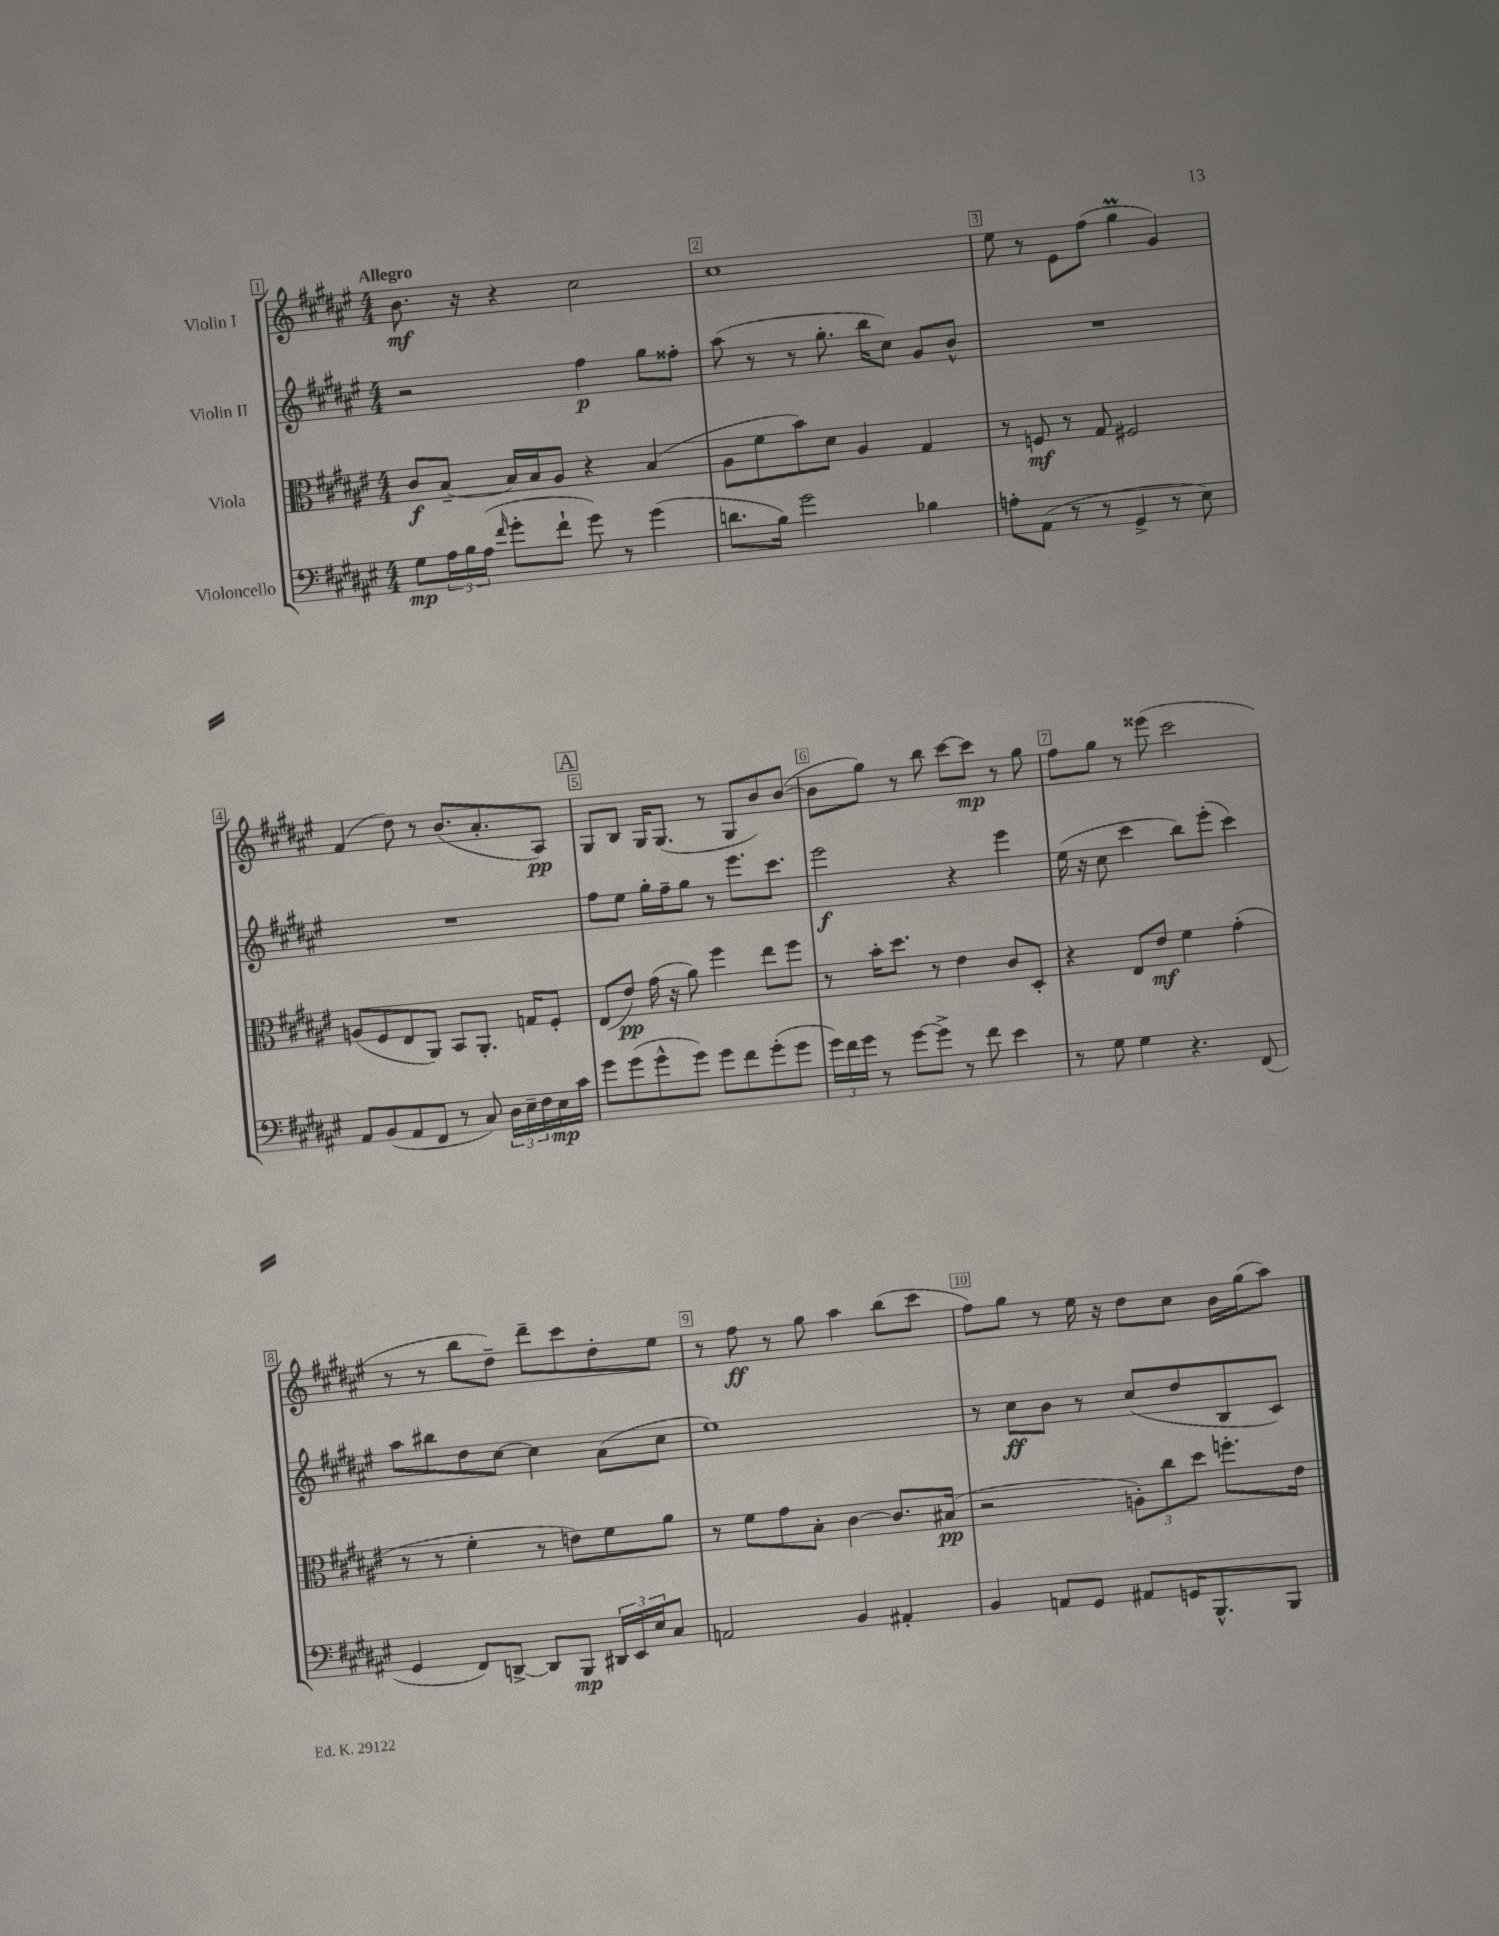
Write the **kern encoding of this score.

**kern	**kern	**kern	**kern
*staff4	*staff3	*staff2	*staff1
*clefF4	*clefC3	*clefG2	*clefG2
*k[f#c#g#d#a#e#]	*k[f#c#g#d#a#e#]	*k[f#c#g#d#a#e#]	*k[f#c#g#d#a#e#]
*M4/4	*M4/4	*M4/4	*M4/4
8G#	8c#	2r	8.b
24A#	[8B~	.	.
24B	.	.	.
.	.	.	16r
(24A#	.	.	.
16qqf#	.	.	.
8g#'	16B]	.	4r
.	16B	.	.
8f#`	8A#	.	.
8g#)	4r	4ff#	2cc#
8r	.	.	.
(4g#	(4B	8gg#	.
.	.	8ff##'	.
=	=	=	=
8.d	8A#	(8aa#	1cc#
.	8f#	8r	.
16B)	.	.	.
2g#	8b)	8r	.
.	8d#	8.gg#'	.
.	4A#	.	.
.	.	16bb	.
.	.	8cc#)	.
4B-	4G#	8g#	.
.	.	8b^^	.
=	=	=	=
8A'	8r	1r	8ee#
(8AA#	8F	.	8r
8r	8r	.	8e#
8r	8G#	.	(8ff#
4GG#^	2F#	.	4gg#
8r	.	.	4g#)
8E#)	.	.	.
=	=	=	=
8AA#	(8A	1r	(4f#
(8BB	8F#	.	.
8AA#	8E#	.	8dd#)
8FF#	8AA#)	.	8r
8r	8BB	.	(8.b
8C#)	8.AA#'	.	.
.	.	.	8.a#'
24D#	.	.	.
24E#~	.	.	.
.	16G	.	.
24F#	.	.	.
16E#	8F#'	.	8A#)
16c#	.	.	.
=	=	=	=
8g#	(8E#	8ff#	8G#
(8g#	8e#)	8ee#	8B
8g#^^	(16g#	16gg#'	16G#
.	16r	16ff#~	(8.G#
8g#)	8a#)	8gg#	.
8g#	4ff#	8r	8r
8f#	.	8.eee#	8G#
(8g#'	8ee#	.	8b)
.	.	8.ccc#	.
8g#	8ff#	.	([8b
=	=	=	=
24g#)	8r	2eee#	8b]
24f#	.	.	.
24g#	.	.	.
8r	16b'	.	8gg#)
.	8.dd#	.	.
[8g#	.	.	8r
8g#^]	8r	.	8bb
8r	4e#	4r	[8ccc#
8f#	.	.	8ccc#]
4e#	8c#	4eee#	8r
.	8D#'	.	8gg#
=	=	=	=
8r	4r	(16ee#	8ff#
.	.	16r	.
8G#	.	8cc#	8gg#
4G#	8E#	4ccc#	8r
.	8e#	.	(8eee##
4.r	4f#	8bb)	2ccc#
.	.	(8eee#'	.
.	(4g#'	4ccc#)	.
(8FF#	.	.	.
=	=	=	=
4GG#	8r	8aa#	8r
.	8r	8bb#	8r
8FF#)	4f#'	8dd#	8bb
[8DD^	.	[8cc#	8dd#~)
8DD]	8r	4cc#]	8ddd#~
8BBB	8e)	.	8ccc#
24DD#	8f#	(8a#	8dd#'
24EE#	.	.	.
24E#	.	.	.
8C#	8a#	8cc#	8ee#
=	=	=	=
2AA	8r	1ee#)	8r
.	8f#	.	8ff#
.	8g#	.	8r
.	8B'	.	8gg#
4BB	[4c#	.	4aa#
4AA#'	8.c#]	.	(8bb
.	.	.	8ccc#
.	(16B#	.	.
=	=	=	=
4BB	2r	8r	8ff#)
.	.	8cc#	8gg#
8AA	.	8b	8r
8GG#	.	8r	16ee#
.	.	.	16r
8AA#	12A')	(8cc#	8dd#
.	12cc#	.	.
16GG	.	8dd#	8cc#
.	12dd#	.	.
8.BBB^^	.	.	.
.	8.ff'	8B	16b
.	.	.	(16gg#
8BBB	.	8c#)	8aa#)
.	16e#	.	.
==	==	==	==
*-	*-	*-	*-
